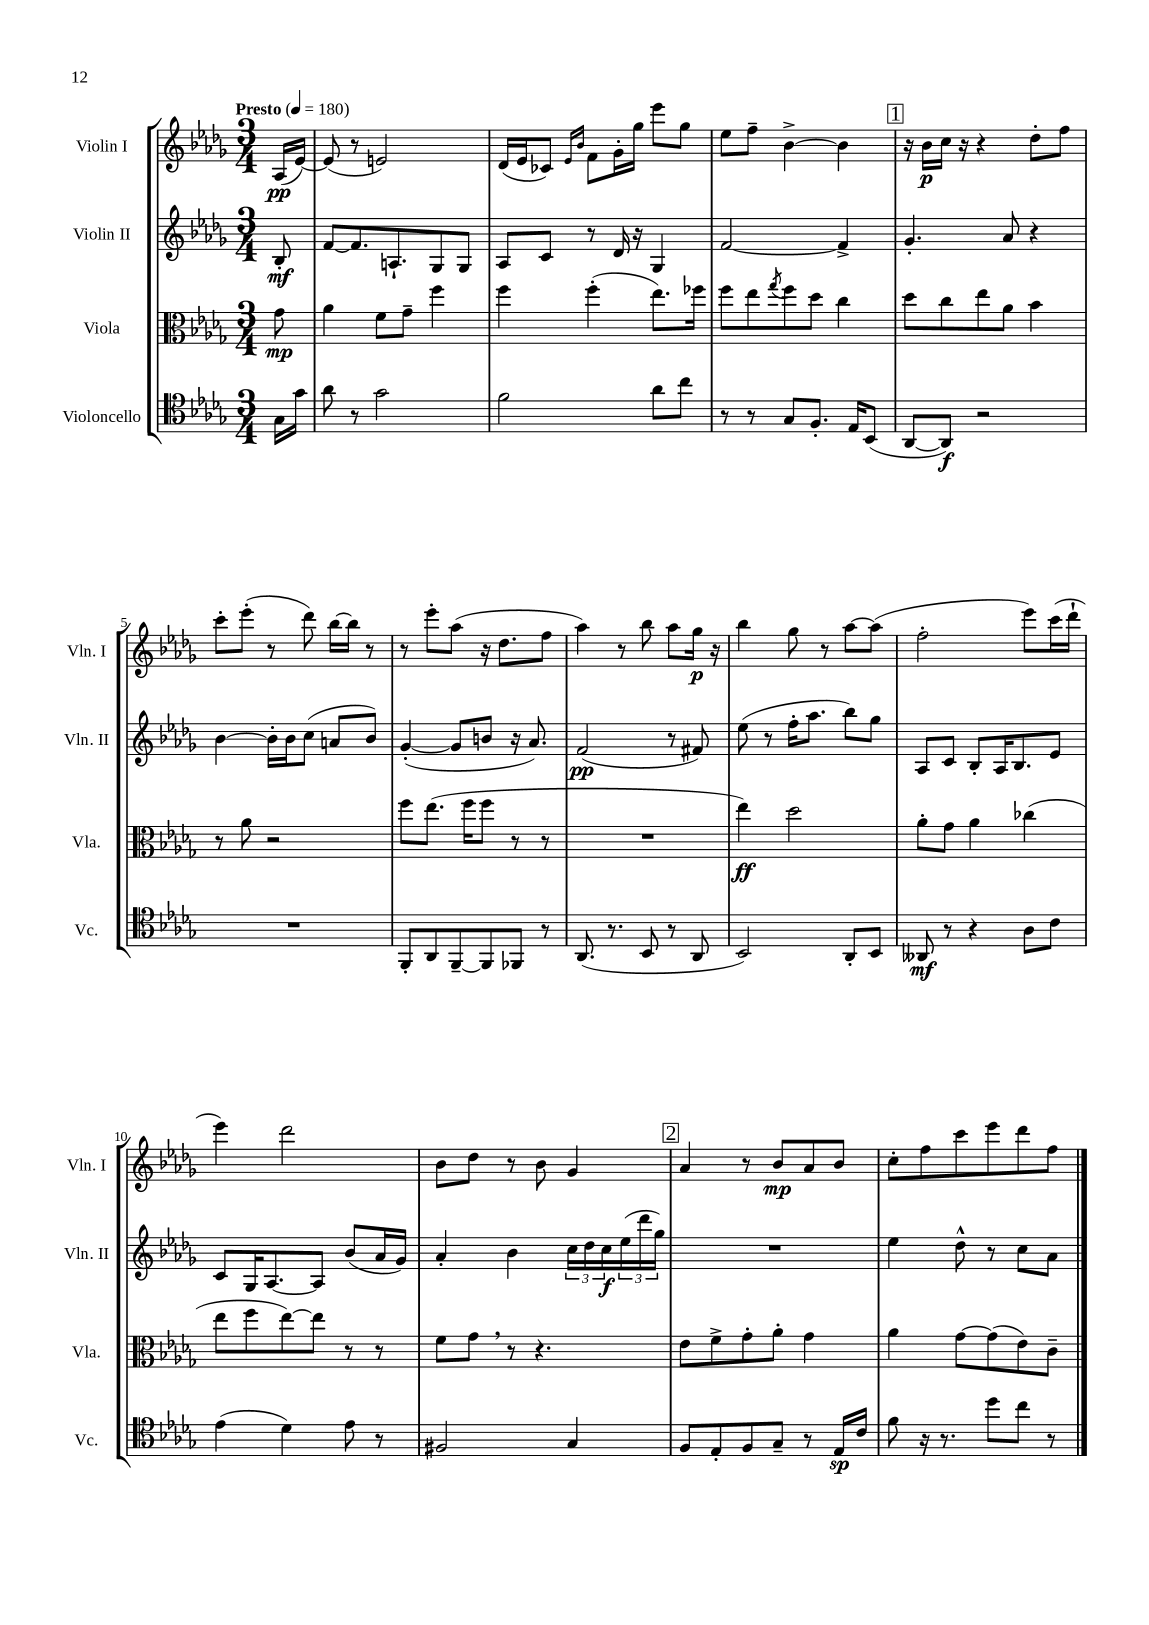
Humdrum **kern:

**kern	**kern	**kern	**kern
*staff4	*staff3	*staff2	*staff1
*clefC4	*clefC3	*clefG2	*clefG2
*k[b-e-a-d-g-]	*k[b-e-a-d-g-]	*k[b-e-a-d-g-]	*k[b-e-a-d-g-]
*M3/4	*M3/4	*M3/4	*M3/4
*MM180	*MM180	*MM180	*MM180
16G-	8g-	8B-'	(16A-
16g-	.	.	[16e-)
=	=	=	=
8a-	4a-	[8f	(8e-]
8r	.	8.f]	8r
2g-	8f	.	2e)
.	.	8.A`	.
.	8g-~	.	.
.	4ff	8G-	.
.	.	8G-	.
=	=	=	=
2f	4ff	8A-	(16d-
.	.	.	16e-
.	.	8c	8c-)
.	.	.	16qqe-
.	.	.	16qqb-
.	(4ff'	8r	8f
.	.	16d-	16g-'
.	.	16r	16gg-
8a-	8.ee-)	4G-	8eee-
8cc	.	.	8gg-
.	16ff-	.	.
=	=	=	=
8r	8ff	[2f	8ee-
8r	8ee-	.	8ff~
.	8qgg-	.	.
8G-	8ff	.	[4b-^
8.F'	8dd-	.	.
.	4cc	4f^]	4b-]
16E-	.	.	.
(8BB-	.	.	.
=	=	=	=
[8AA-	8dd-	4.g-'	16r
.	.	.	16b-
8AA-])	8cc	.	16cc
.	.	.	16r
2r	8ee-	.	4r
.	8a-	8a-	.
.	4b-	4r	8dd-'
.	.	.	8ff
=	=	=	=
2.r	8r	[4b-	8ccc'
.	8a-	.	(8eee-'
.	2r	16b-']	8r
.	.	16b-	.
.	.	(8cc	8ddd-)
.	.	8a	[16bb-
.	.	.	16bb-]
.	.	8b-)	8r
=	=	=	=
8FF'	8ff	([4g-'	8r
8AA-	(8.ee-	.	8eee-'
[8FF~	.	8g-]	(8aa-
.	16ff	.	.
8FF]	8ff	8b	16r
.	.	.	8.dd-
8FF-	8r	16r	.
.	.	8.a-)	.
8r	8r	.	8ff
=	=	=	=
(8.AA-	2.r	(2f	4aa-)
8.r	.	.	.
.	.	.	8r
8BB-	.	.	8bb-
8r	.	8r	8aa-
8AA-	.	8f#)	16gg-
.	.	.	16r
=	=	=	=
2BB-)	4ee-)	(8ee-	4bb-
.	.	8r	.
.	2dd-	16ff'	8gg-
.	.	8.aa-	.
.	.	.	8r
8AA-'	.	8bb-)	[8aa-
8BB-	.	8gg-	(8aa-]
=	=	=	=
8AA--	8a-'	8A-	2ff'
8r	8g-	8c	.
4r	4a-	8B-'	.
.	.	16A-	.
.	.	8.B-	.
8A-	(4cc-	.	8eee-)
8c	.	8e-	(16ccc
.	.	.	16ddd-`
=	=	=	=
(4e-	8ee-	8c	4eee-)
.	8ff	16G-	.
.	.	[8.A-	.
4d-)	[8ee-)	.	2ddd-
.	8ee-]	8A-]	.
8e-	8r	(8b-	.
8r	8r	16a-	.
.	.	16g-)	.
=	=	=	=
2F#	8f	4a-'	8b-
.	8g-	.	8dd-
.	8r	4b-	8r
.	4.r	.	8b-
4G-	.	24cc	4g-
.	.	24dd-	.
.	.	24cc	.
.	.	(24ee-	.
.	.	24ddd-	.
.	.	24gg-)	.
=	=	=	=
8F	8e-	2.r	4a-
8E-'	8f^	.	.
8F	8g-'	.	8r
8G-~	8a-'	.	8b-
8r	4g-	.	8a-
16E-	.	.	8b-
16c	.	.	.
=	=	=	=
8f	4a-	4ee-	8cc'
16r	.	.	8ff
8.r	.	.	.
.	[8g-	8dd-^^	8ccc
8dd-	(8g-]	8r	8eee-
8cc	8e-)	8cc	8ddd-
8r	8c~	8a-	8ff
==	==	==	==
*-	*-	*-	*-
